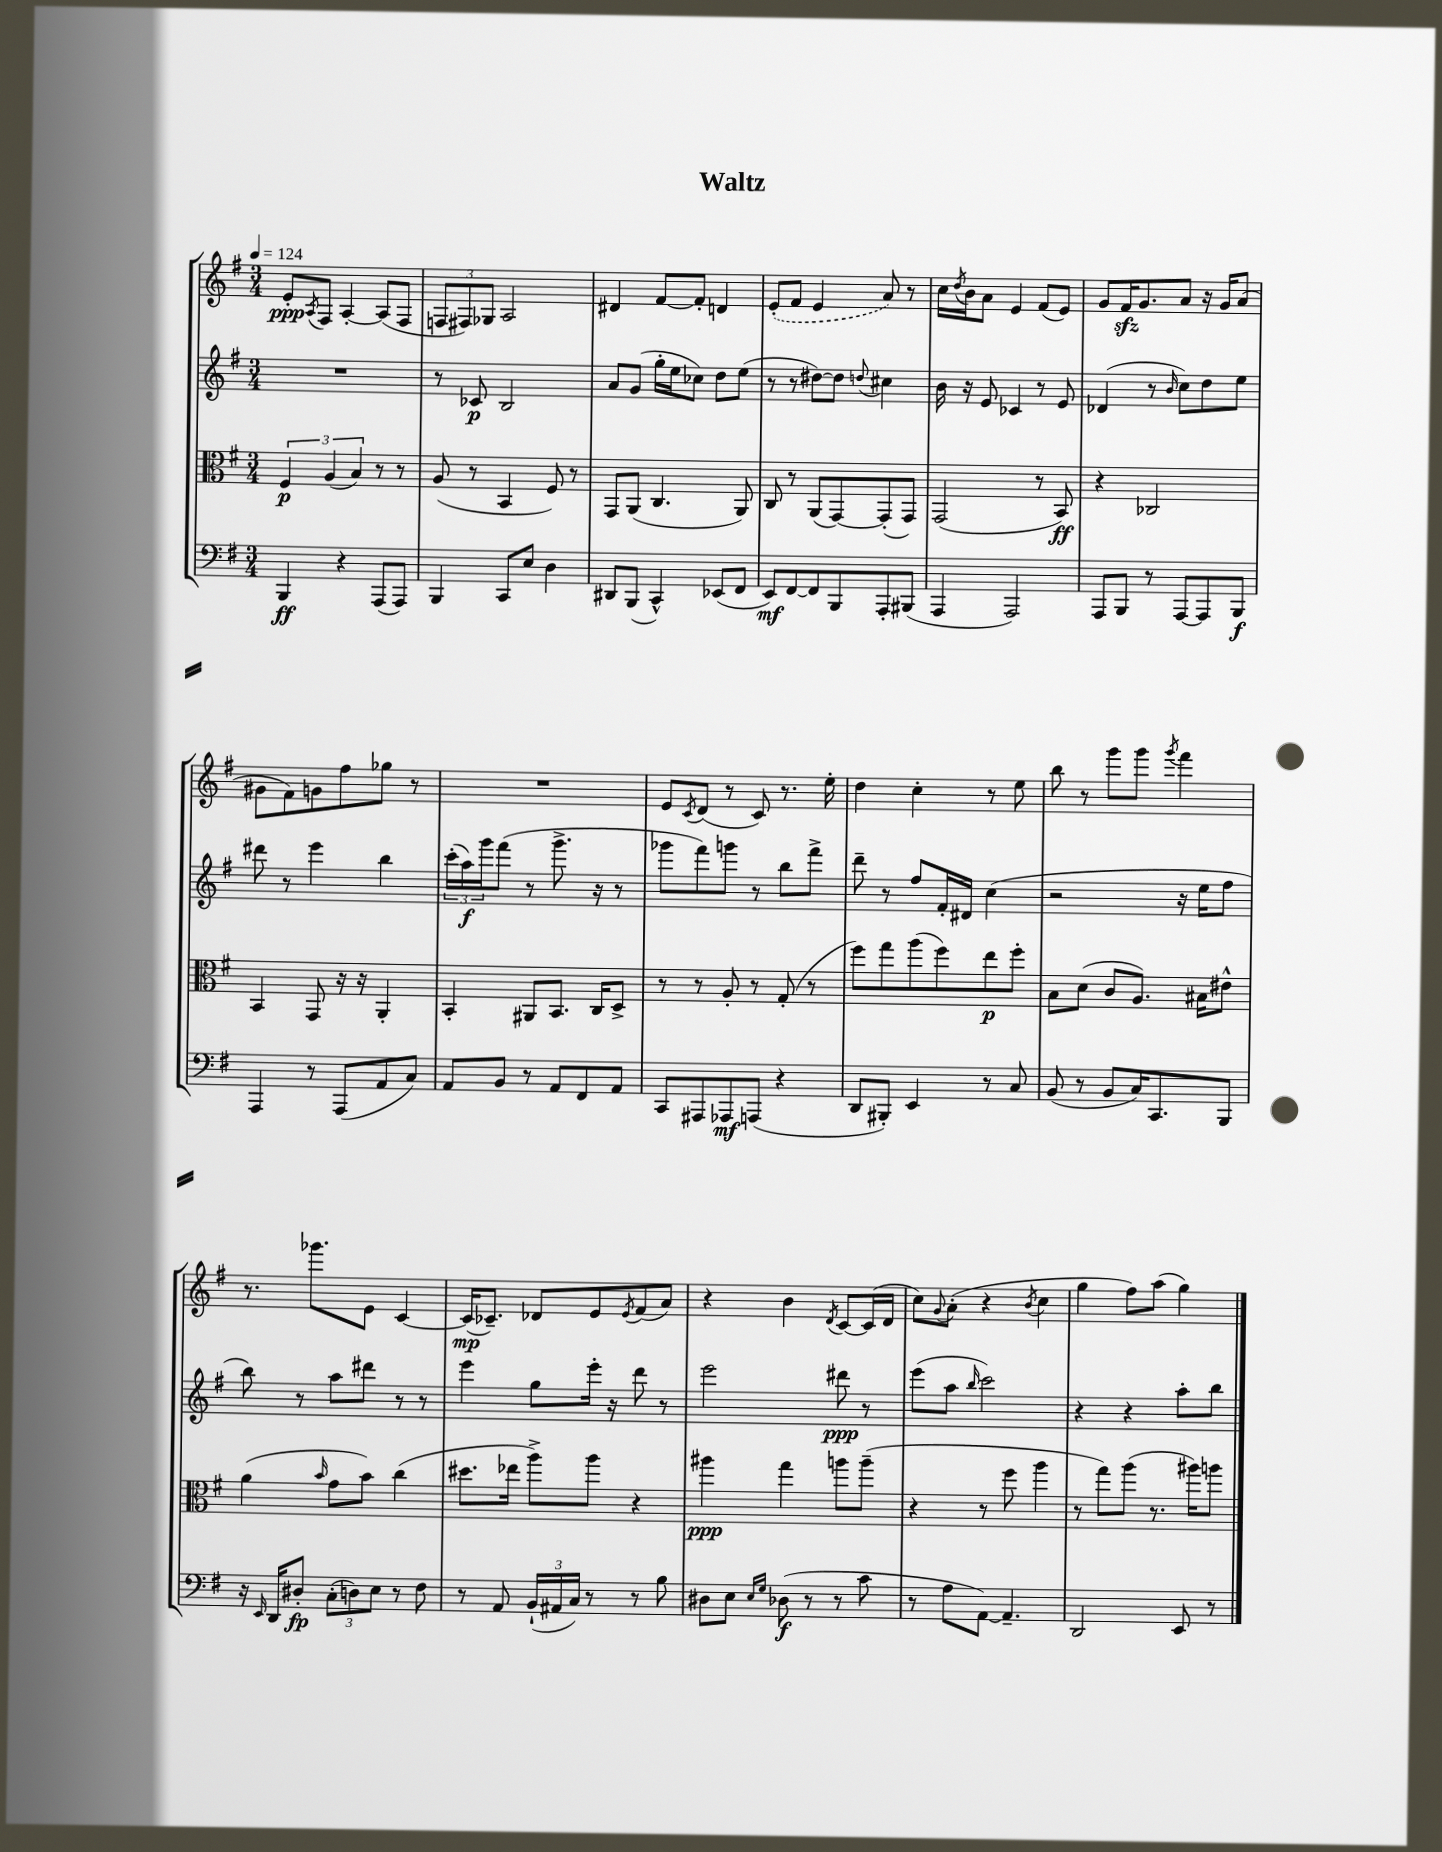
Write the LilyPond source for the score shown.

\header { title = "Waltz" }
<<
\new StaffGroup <<
\new Staff = "s0" {
    \clef treble \key g \major \numericTimeSignature \time 3/4 \tempo 4 = 124
    e'8-.\ppp \acciaccatura { a8 } fis8 a4~-. a8( fis8 |
    \tuplet 3/2 { f8 fis8) ges8 } a2 |
    dis'4 fis'8~ fis'8-. d'4 |
    \once \slurDashed e'8-.( fis'8 e'4 a'8) r8 |
    c''16 \acciaccatura { d''8 } b'16 a'8 e'4 fis'8( e'8) |
    g'8 fis'16\sfz g'8. a'8 r16 g'16 a'8( |
    gis'8 fis'8) g'8 fis''8 ges''8 r8 |
    R2. |
    e'8 \acciaccatura { c'8 } d'8( r8 c'8) r8. e''16-. |
    d''4 c''4-. r8 e''8 |
    b''8 r8 g'''8 g'''8 \acciaccatura { g'''8 } fis'''4 |
    r8. ges'''8. e'8 c'4~ |
    c'16\mp( ces'8.--) des'8 e'8 \acciaccatura { e'8 } fis'8( a'8) |
    r4 b'4 \acciaccatura { d'8 } c'8~ c'16( d'16 |
    c''8) \appoggiatura { g'8 } a'8-.( r4 \acciaccatura { b'8 } c''4 |
    g''4 fis''8) a''8( g''4) \bar "|." |
}
\new Staff = "s1" {
    \clef treble \key g \major \numericTimeSignature \time 3/4
    R2. |
    r8 ces'8\p b2 |
    a'8 g'8( g''16-. e''16 ces''8) d''8 e''8( |
    r8 r8 dis''8~) dis''8 \appoggiatura { d''8 } cis''4 |
    b'16 r16 e'8 ces'4 r8 e'8 |
    des'4( r8 \grace { b'16 } c''8) d''8 e''8 |
    dis'''8 r8 e'''4 b''4 |
    \tuplet 3/2 { c'''16-.( a''16\f) g'''16 } fis'''8( r8 g'''8.-> r16 r8 |
    ges'''8 fis'''8) g'''8 r8 b''8 fis'''8-> |
    d'''8-- r8 fis''8 fis'16-. dis'16 c''4( |
    r2 r16 e''16 fis''8 |
    b''8) r8 a''8 dis'''8 r8 r8 |
    e'''4 g''8 e'''16-. r16 d'''8 r8 |
    e'''2 dis'''8\ppp r8 |
    e'''8( a''8 \grace { b''16 } c'''2) |
    r4 r4 a''8-. b''8 \bar "|." |
}
\new Staff = "s2" {
    \clef alto \key g \major \numericTimeSignature \time 3/4
    \tuplet 3/2 { fis4\p a4( b4) } r8 r8 |
    a8( r8 b,4 fis8) r8 |
    g,8 a,8( c4. a,8) |
    c8 r8 a,8( g,8~) g,8-.( g,8) |
    g,2( r8 b,8\ff) |
    r4 ces2 |
    b,4 g,8 r16 r16 a,4-. |
    b,4-. ais,8 b,8. c16 d8-> |
    r8 r8 a8-. r8 g8-.( r8 |
    fis''8) g''8 a''8( fis''8) e''8\p fis''8-. |
    b8 d'8( c'8 a8.) bis16 eis'8-^ |
    a'4( \grace { b'16 } g'8 b'8) c''4( |
    dis''8. ees''16 a''8->) a''8 r4 |
    ais''4\ppp g''4 a''8 a''8--( |
    r4 r8 fis''8 a''4 |
    r8 g''8) a''8( r8. ais''16) a''8 \bar "|." |
}
\new Staff = "s3" {
    \clef bass \key g \major \numericTimeSignature \time 3/4
    b,,4\ff r4 a,,8( a,,8) |
    b,,4 c,8 e8 d4 |
    dis,8 b,,8( c,4-^) ees,8( fis,8 |
    e,8\mf) fis,8~ fis,8 b,,8 a,,8-. bis,,8( |
    a,,4 a,,2) |
    a,,8 b,,8 r8 a,,8~ a,,8 b,,8\f |
    a,,4 r8 a,,8( a,8 c8) |
    a,8 b,8 r8 a,8 fis,8 a,8 |
    c,8 ais,,8 aes,,8\mf a,,8( r4 |
    d,8 bis,,8-.) e,4 r8 c8 |
    b,8( r8 b,8 c16) c,8. b,,8 |
    r16 \grace { e,16 } d,16 dis8-.\fp \tuplet 3/2 { c8-.( d8) e8 } r8 fis8 |
    r8 a,8 \tuplet 3/2 { b,16-!( ais,16 c16) } r8 r8 b8 |
    dis8 e8 \grace { e16 g16 } des8\f( r8 r8 c'8 |
    r8 a8 a,8~) a,4.-- |
    d,2 e,8 r8 \bar "|." |
}
>>
>>
\layout { \context { \Score \remove "Bar_number_engraver" } }
